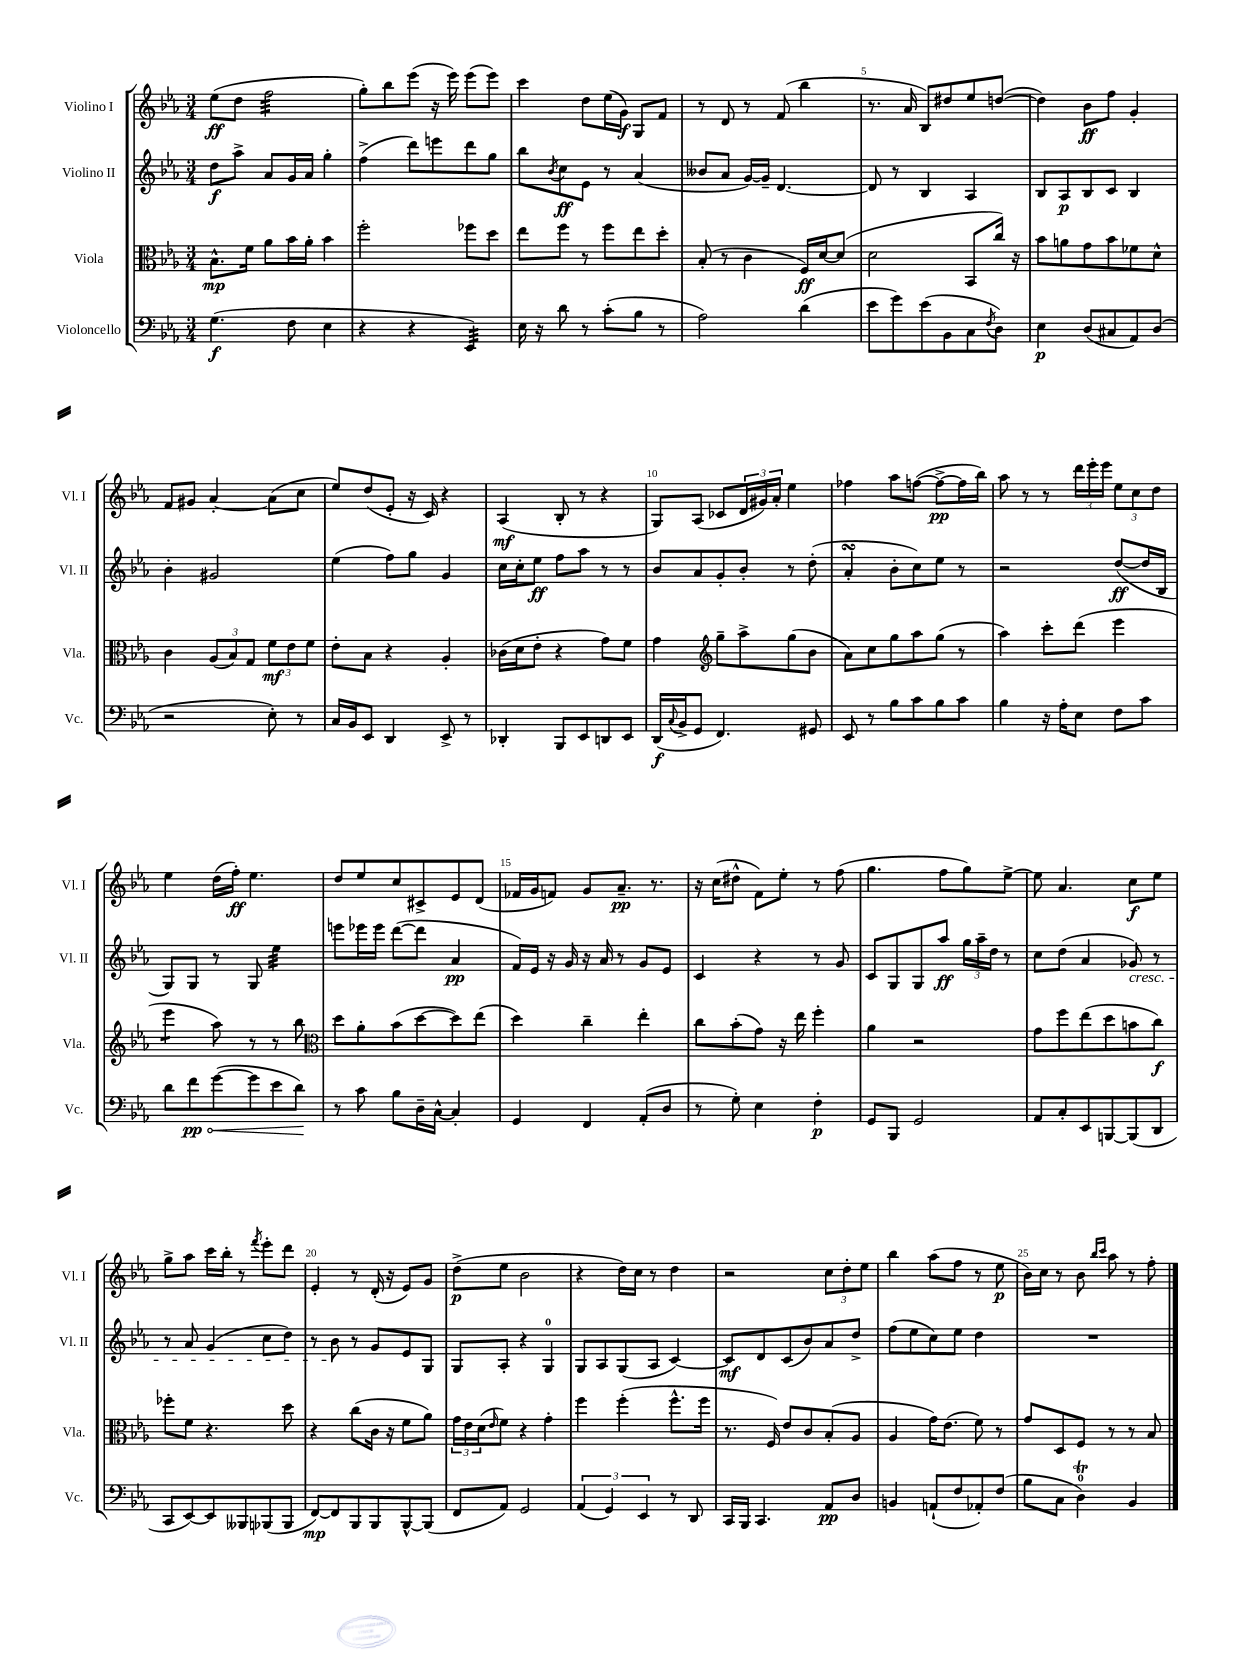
<<
\new StaffGroup <<
\new Staff = "s0" \with { instrumentName = "Violino I" shortInstrumentName = "Vl. I" } {
    \clef treble \key ees \major \numericTimeSignature \time 3/4
    ees''8\ff( d''8 f''2:32 |
    g''8-.) bes''8 ees'''8( r16 ees'''16) ees'''8( ees'''8) |
    c'''4 d''8 ees''16( g'16\f) g8 f'8 |
    r8 d'8 r8 f'8( bes''4 |
    r8. aes'16 bes8) dis''8 ees''8 d''8~( |
    d''4) bes'8\ff f''8 g'4-. |
    f'8 gis'8 aes'4~-. aes'8( c''8 |
    ees''8) d''8( ees'8-. r16 c'16) r4 |
    aes4\mf( bes8-. r8 r4 |
    g8) aes8( ces'8 \tuplet 3/2 { d'16 gis'16) aes'16-. } ees''4 |
    fes''4 aes''8 f''8~( f''8~->\pp f''16 bes''16) |
    aes''8 r8 r8 \tuplet 3/2 { d'''16 ees'''16-. ees'''16 } \tuplet 3/2 { ees''8 c''8 d''8 } |
    ees''4 d''16( f''16-.\ff) ees''4. |
    d''8 ees''8 c''8 cis'8-> ees'8 d'8( |
    fes'16 g'16 f'8) g'8 aes'8.--\pp r8. |
    r16 c''16( dis''8-^ f'8) ees''8-. r8 f''8( |
    g''4. f''8 g''8) ees''8~-> |
    ees''8 aes'4. c''8\f ees''8 |
    g''8-> aes''8 c'''16 bes''16-. r8 \acciaccatura { f'''8 } ees'''8-. d'''8 |
    ees'4-. r8 d'16-.( r16 ees'8) g'8 |
    d''8->\p( ees''8 bes'2 |
    r4 d''16) c''16 r8 d''4 |
    r2 \tuplet 3/2 { c''8 d''8-. ees''8 } |
    bes''4 aes''8( f''8 r8 ees''8\p |
    bes'16) c''16 r8 bes'8 \grace { bes''16 c'''16 } aes''8 r8 f''8-. \bar "|." |
}
\new Staff = "s1" \with { instrumentName = "Violino II" shortInstrumentName = "Vl. II" } {
    \clef treble \key ees \major \numericTimeSignature \time 3/4
    d''8\f aes''8-> aes'8 g'16 aes'16 g''4-. |
    f''4->( d'''8) e'''8 d'''8 g''8 |
    bes''8 \acciaccatura { bes'8 } c''8\ff ees'8 r8 aes'4( |
    beses'8 aes'8 g'16~) g'16-- d'4.~ |
    d'8 r8 bes4 aes4 |
    bes8 aes8\p bes8 c'8 bes4 |
    bes'4-. gis'2 |
    ees''4( f''8) g''8 g'4 |
    c''16 c''16-. ees''8\ff f''8 aes''8 r8 r8 |
    bes'8 aes'8 g'8-. bes'8-. r8 d''8-.( |
    aes'4-.\turn bes'8-. c''8) ees''8 r8 |
    r2 d''8~\ff( d''16 bes16 |
    g8) g8 r8 g8 ees''4:32 |
    e'''8 ees'''16 ees'''16 d'''8~( d'''8 aes'4\pp |
    f'16) ees'16 r16 g'16 r16 aes'16 r8 g'8 ees'8 |
    c'4 r4 r8 g'8 |
    c'8 g8 g8 aes''8\ff \tuplet 3/2 { g''16 aes''16-- d''16 } r8 |
    c''8 d''8( aes'4 ges'8\cresc) r8 |
    r8 aes'8 g'4( c''8 d''8) |
    r8 bes'8\! r8 g'8 ees'8 g8 |
    g8 aes8-. r4 g4-0 |
    g8 aes8 g8( aes8 c'4~) |
    c'8\mf d'8 c'8( bes'8) aes'8 d''8-> |
    f''8( ees''8 c''8) ees''8 d''4 |
    R2. \bar "|." |
}
\new Staff = "s2" \with { instrumentName = "Viola" shortInstrumentName = "Vla." } {
    \clef alto \key ees \major \numericTimeSignature \time 3/4
    bes8.-^\mp f'16 aes'8 bes'16 aes'16-. bes'4 |
    f''2-. fes''8 d''8 |
    ees''8 f''8 r8 f''8 ees''8 d''8-. |
    bes8-.( r8 c'4 f16\ff) d'16~ d'8( |
    d'2 bes,8 c''16) r16 |
    bes'8 a'8 g'8 bes'8 fes'8 d'8-^ |
    c'4 \tuplet 3/2 { aes8( bes8) g8 } \tuplet 3/2 { f'8\mf ees'8 f'8 } |
    ees'8-. bes8 r4 aes4-. |
    ces'16( d'16 ees'8-. r4 g'8) f'8 |
    g'4 \clef treble g''8-- aes''8-> g''8( bes'8 |
    aes'8) c''8 g''8 aes''8 g''8( r8 |
    aes''4) c'''8-. d'''8( ees'''4 |
    ees'''4:8 aes''8) r8 r8 bes''8 |
    \clef alto d''8 aes'8-. bes'8( d''8~ d''8) ees''8( |
    d''4) c''4-- ees''4-. |
    c''8 bes'8-.( g'8) r16 ees''16 f''4-. |
    aes'4 r2 |
    g'8 f''8 ees''8( d''8 b'8 c''8\f) |
    fes''8-. f'8 r4. d''8 |
    r4 c''8( c'16 r16 f'8 aes'8) |
    \tuplet 3/2 { g'16 ees'16 d'16( } \grace { ees'16 } f'8) r4 g'4-. |
    f''4 f''4-.( f''8.-^ f''16 |
    r8. f16) ees'8 c'8 bes8-.( aes8 |
    aes4 g'16) ees'8.( f'8) r8 |
    g'8 d8 f8 r8 r8 bes8 \bar "|." |
}
\new Staff = "s3" \with { instrumentName = "Violoncello" shortInstrumentName = "Vc." } {
    \clef bass \key ees \major \numericTimeSignature \time 3/4
    g4.\f( f8 ees4 |
    r4 r4 ees,4:32) |
    ees16 r16 d'8 r8 c'8-.( bes8 r8 |
    aes2) d'4( |
    ees'8 g'8) ees'8( bes,8 c8 \acciaccatura { f8 } d8) |
    ees4\p d8( cis8 aes,8) d8( |
    r2 ees8-.) r8 |
    c16 bes,16 ees,8 d,4 ees,8-> r8 |
    des,4-. bes,,8 ees,8 d,8 ees,8 |
    d,16\f( \appoggiatura { c8 } bes,16-> g,8 f,4.) gis,8 |
    ees,8 r8 bes8 c'8 bes8 c'8 |
    bes4 r16 aes16-. ees8 f8 c'8 |
    d'8 \once \override Hairpin.circled-tip = ##t f'8\pp\< g'8~( g'8 ees'8 d'8\!) |
    r8 c'8 bes8 d16-- c16~-^ c4-. |
    g,4 f,4 aes,8-.( d8 |
    r8 g8-.) ees4 f4-.\p |
    g,8 bes,,8 g,2 |
    aes,8 c8-. ees,8 b,,8~ b,,8( d,8 |
    c,8 ees,8~) ees,8 beses,,8 bes,,8( bes,,8 |
    f,8~\mp) f,8 bes,,8 bes,,8 bes,,8~-^ bes,,8( |
    f,8 aes,8) g,2 |
    \tuplet 3/2 { aes,4( g,4) ees,4 } r8 d,8 |
    c,16 bes,,16 c,4. aes,8\pp d8 |
    b,4 a,8-!( f8 aes,8-.) f8( |
    bes8 c8 d4-0\trill) bes,4 \bar "|." |
}
>>
>>
\layout { \context { \Score \override BarNumber.break-visibility = ##(#f #t #t) barNumberVisibility = #(every-nth-bar-number-visible 5) } }
